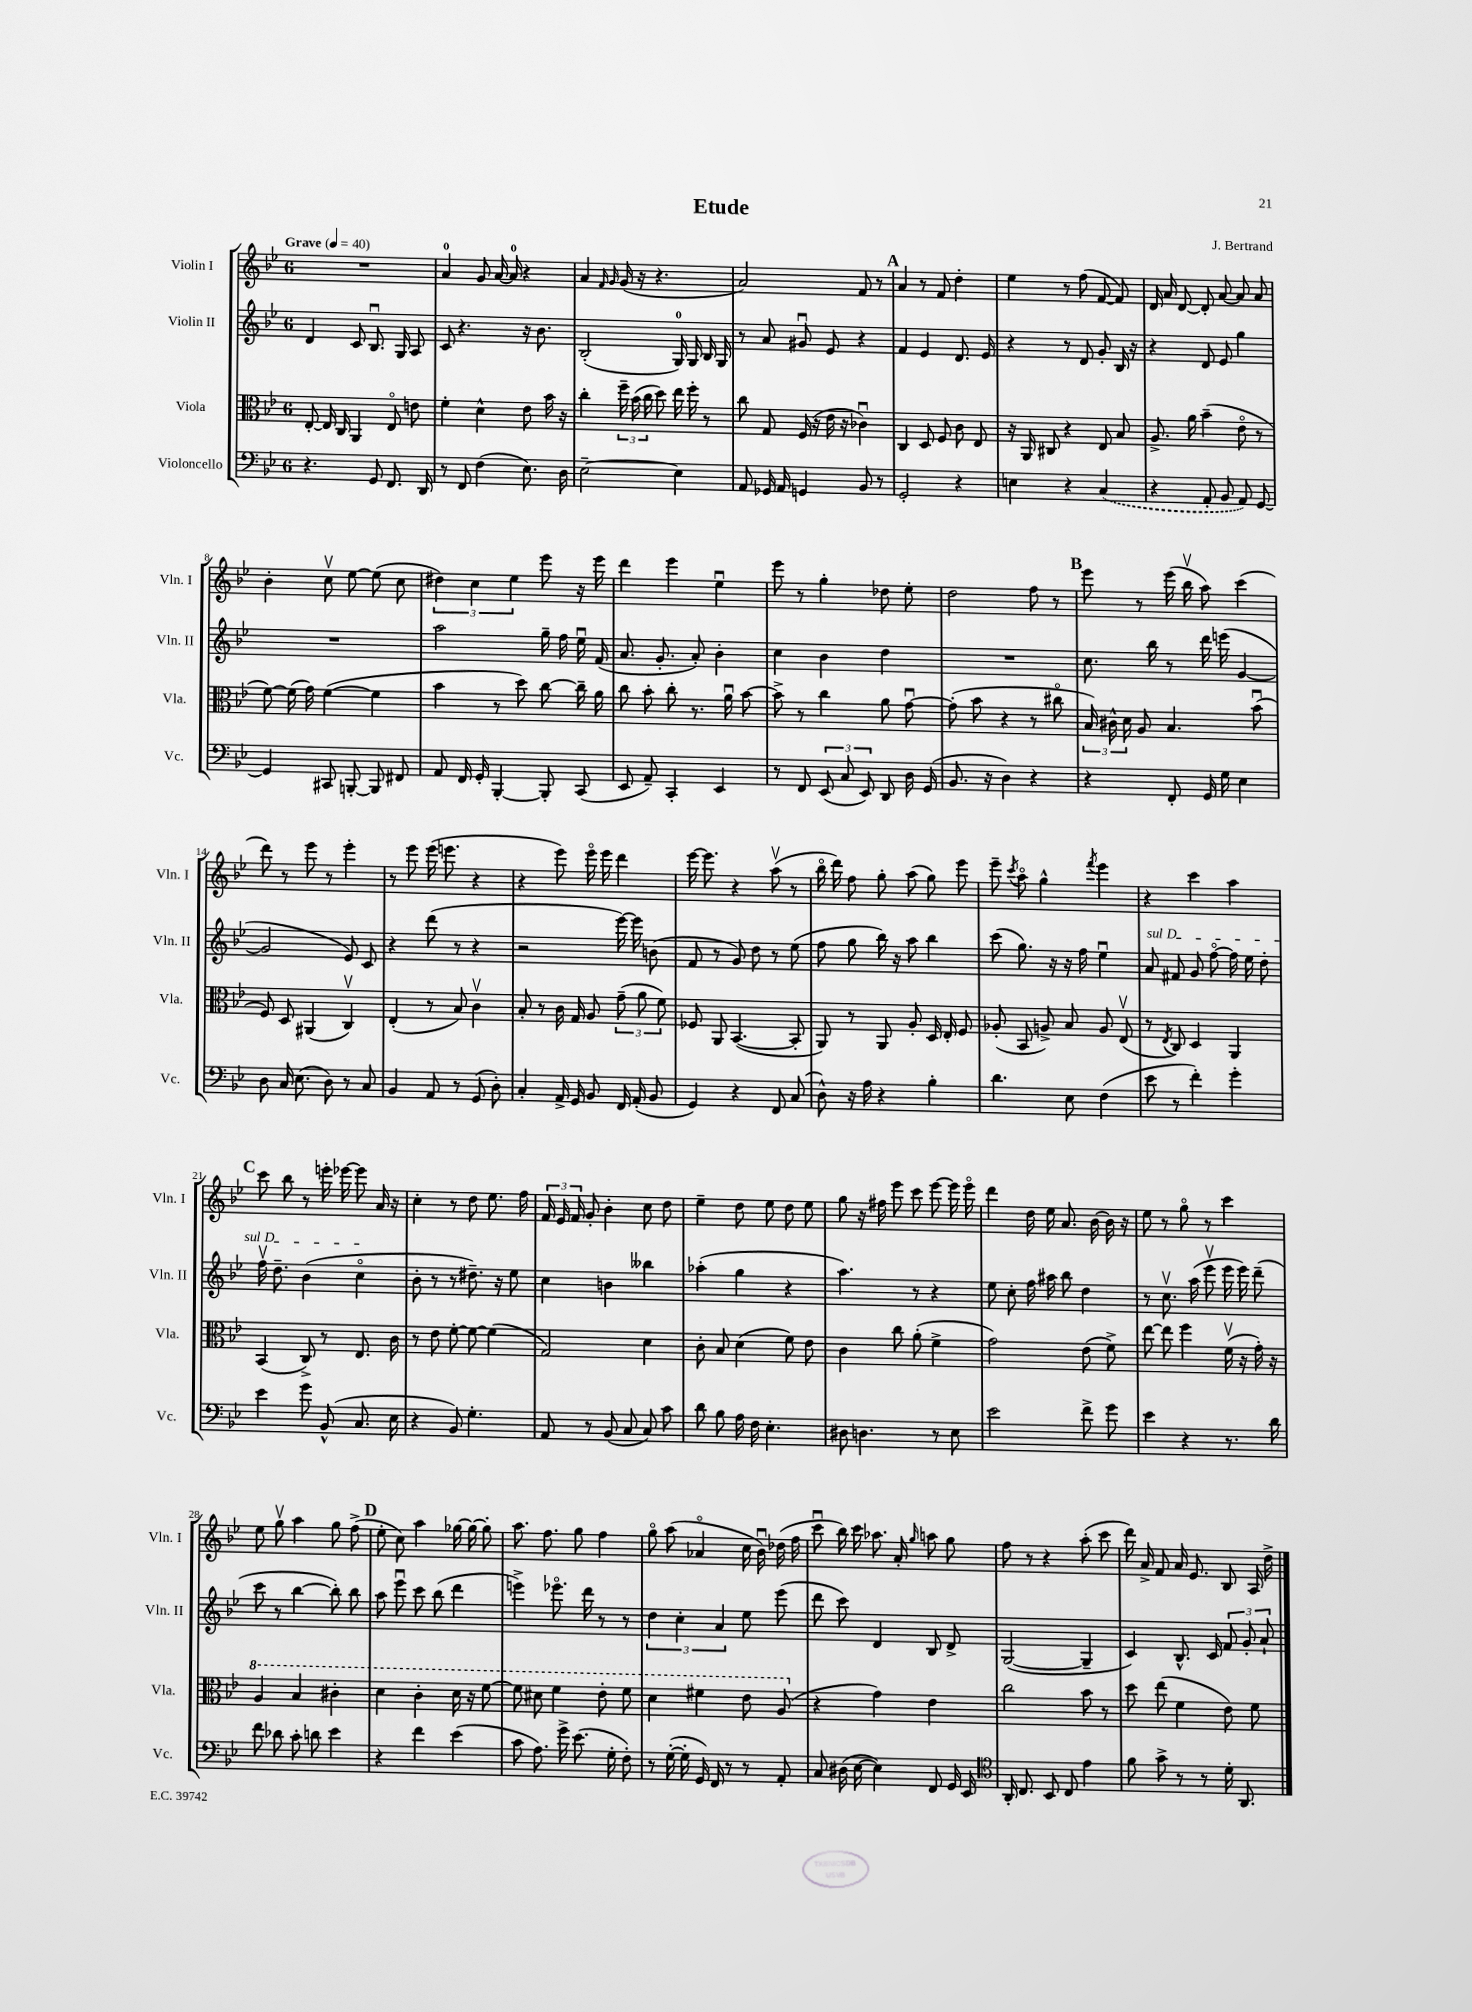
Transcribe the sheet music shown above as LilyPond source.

\header { title = "Etude" composer = "J. Bertrand" }
<<
\new StaffGroup <<
\new Staff = "s0" \with { instrumentName = "Violin I" shortInstrumentName = "Vln. I" } {
    \clef treble \key bes \major \once \override Staff.TimeSignature.style = #'single-digit \time 6/8 \tempo "Grave" 4 = 40
    \autoBeamOff R2. |
    a'4-0 g'8 a'16~ a'16-0 r4 |
    a'4 \grace { f'16 g'16 } g'16( r16 r4. |
    a'2) f'8 r8 |
    \mark \markup { \bold "A" } a'4 r8 f'8 d''4-. |
    ees''4 r8 f''8( f'8~ f'8) |
    d'16 a'16 d'8~ d'8-. a'8~ a'8 a'8 |
    bes'4-. c''8\upbow ees''8~ ees''8( c''8 |
    \tuplet 3/2 { dis''4) c''4 ees''4 } ees'''8 r16 ees'''16 |
    d'''4 ees'''4 ees''4\downbow |
    ees'''8 r8 g''4-. des''8 ees''8-. |
    d''2 f''8 r8 |
    \mark \markup { \bold "B" } ees'''8 r8 ees'''16( bes''16\upbow a''8) c'''4( |
    d'''8) r8 ees'''8 r8 ees'''4-. |
    r8 ees'''8 ees'''16( e'''8. r4 |
    r4 ees'''8) ees'''16\flageolet ees'''16 d'''4 |
    ees'''16~ ees'''8. r4 a''8\upbow( r8 |
    bes''16\flageolet d'''16) f''8 g''8-. a''8( g''8) ees'''8 |
    ees'''8-- \acciaccatura { c'''8 } a''8\flageolet g''4-^ \acciaccatura { f'''8 } ees'''4 |
    r4 c'''4 a''4 |
    \mark \markup { \bold "C" } c'''8 bes''8 r8 e'''16-. ees'''16~ ees'''8 a'16 r16 |
    c''4-. r8 d''8 ees''8. f''16 |
    \tuplet 3/2 { f'16 ees'16 f'16 } g'8-. bes'4-. c''8 d''8 |
    ees''4-- d''8 ees''8 d''8 ees''8 |
    g''8 r16 fis''16 ees'''8 c'''8 ees'''8~ ees'''16 ees'''16\flageolet |
    d'''4 d''16 ees''16 a'8. bes'16~ bes'16 r16 |
    ees''8 r8 g''8\flageolet r8 c'''4 |
    ees''8 g''8\upbow a''4 g''8 f''8->( |
    \mark \markup { \bold "D" } ees''8-. c''8) a''4 ges''16~ ges''16~ ges''8-. |
    a''8. f''8. g''8 f''4 |
    g''8\flageolet a''8( aes'4\flageolet c''16 bes'16\downbow) des''16( f''16 |
    c'''8\downbow bes''16) c'''16 aes''8. a'16-. \grace { g''16 } a''8 g''8 |
    f''8 r8 r4 a''8-.( c'''8 |
    d'''16) a'16-> f'8 a'16 ees'8. bes8 a16 d''16-> \bar "|." |
}
\new Staff = "s1" \with { instrumentName = "Violin II" shortInstrumentName = "Vln. II" } {
    \clef treble \key bes \major \once \override Staff.TimeSignature.style = #'single-digit \time 6/8
    \autoBeamOff d'4 c'8 bes8.\downbow g16 a8 |
    c'8 r4. r16 bes'8. |
    bes2-.( g16-0) g16 bes16 g16 |
    r8 a'8 gis'8\downbow ees'8 r4 |
    \mark \markup { \bold "A" } f'4 ees'4 d'8. ees'16 |
    r4 r8 d'8 g'8-. bes16 r16 |
    r4 d'8 ees'8 g''4 |
    R2. |
    a''2 g''16-- f''16 ees''16\downbow f'16( |
    a'8. g'8.-. a'8-.) bes'4-. |
    c''4 bes'4 d''4 |
    R2. |
    \mark \markup { \bold "B" } c''8. bes''16 r8 d'''16 e'''16( g'4~ |
    g'2 ees'8) c'8 |
    r4 d'''8( r8 r4 |
    r2 ees'''16~) ees'''16 b'8( |
    f'8 r8 g'8) d''8 r8 ees''8( |
    f''8 g''8 bes''16) r16 a''8 bes''4 |
    c'''8( g''8.) r16 r16 f''16 ees''4\downbow |
    \once \override TextSpanner.bound-details.left.text = \markup { \italic "sul D" } a'8\startTextSpan fis'8 g'8 f''8~\flageolet f''16 ees''16 d''8-. |
    \mark \markup { \bold "C" } f''16\upbow d''8.-- bes'4( c''4\flageolet\stopTextSpan |
    bes'8-. r8 r8 dis''8.--) r16 ees''8 |
    c''4 b'4 beses''4 |
    aes''4-.( g''4 r4 |
    a''4.) r8 r4 |
    ees''8 c''8-. f''16 ais''16 bes''8 d''4 |
    r8 c''8.\upbow a''16( ees'''8\upbow ees'''16 ees'''16) d'''8--( |
    c'''8 r8 bes''4~ bes''8-.) bes''8 |
    \mark \markup { \bold "D" } a''8 ees'''8\downbow c'''8 bes''8( d'''4 |
    e'''4->) ees'''8.\flageolet d'''16 r8 r8 |
    \tuplet 3/2 { d''4 c''4-. a'4 } ees''8 ees'''8( |
    d'''8 c'''8) d'4 bes8 d'8-> |
    g2~( g4-- |
    c'4) bes8.-^ c'16 \tuplet 3/2 { f'8 g'8-. a'8-! } \bar "|." |
}
\new Staff = "s2" \with { instrumentName = "Viola" shortInstrumentName = "Vla." } {
    \clef alto \key bes \major \once \override Staff.TimeSignature.style = #'single-digit \time 6/8
    \autoBeamOff ees8~-. ees16 c16 a,4 ees8\flageolet e'8 |
    f'4-. d'4-^ ees'8 bes'16 r16 |
    c''4-. \tuplet 3/2 { f''16-- bes'16( c''16 } d''8) ees''16 f''16-. r8 |
    c''8 g8 f16( r16 ees'16 r16 ces'4\downbow) |
    \mark \markup { \bold "A" } c4 d8 f8 c'8 ees8 |
    r16 a,16 cis8 r4 ees8 bes8 |
    a8.-> a'16 bes'4--( ees'8\flageolet r8 |
    f'8~) f'16( g'16) f'4~( f'4 |
    bes'4 r8 d''8) c''8~ c''16-- a'16 |
    c''8 bes'8-. c''8-. r8. a'16\downbow bes'8~ |
    bes'8-> r8 c''4 a'8 g'8~\downbow |
    g'8-.( bes'8 r4 r8 cis''8\flageolet |
    \mark \markup { \bold "B" } \tuplet 3/2 { bes16) cis'16-^ d'16 } a8 bes4. bes'8\downbow( |
    f8) d8 ais,4( c4\upbow) |
    ees4-.( r8 bes8) c'4\upbow |
    bes8-. r8 c'16 g16 a8 \tuplet 3/2 { g'8--( a'8 f'8) } |
    fes8 a,8 bes,4.~( bes,8-. |
    a,8) r8 a,8 a8-. d16 ees16-. f8 |
    aes8-.( bes,8 a8->) bes8 a8 ees8\upbow( |
    r8 \acciaccatura { ees8 } c8) d4 a,4 |
    \mark \markup { \bold "C" } bes,4( c8->) r8 ees8. c'16 |
    r8 ees'8 f'8~-. f'8~ f'4( |
    g2) d'4 |
    c'8-. bes8 d'4( f'8) ees'8 |
    c'4 c''8 a'8-.( f'4-> |
    g'2) ees'8( f'8->) |
    ees''8~ ees''8 f''4 f'16\upbow( r16 g'16-.) r16 |
    \ottava #1 a'4 bes'4 cis''4-. |
    \mark \markup { \bold "D" } d''4 c''4-. d''16 r16 f''8~ |
    f''8 dis''8 f''4 ees''8-. f''8 |
    d''4 fis''4 ees''8 a'8( \ottava #0 |
    r4 g'4) ees'4 |
    c''2 bes'8 r8 |
    d''8 ees''8( f'4 ees'8) f'8 \bar "|." |
}
\new Staff = "s3" \with { instrumentName = "Violoncello" shortInstrumentName = "Vc." } {
    \clef bass \key bes \major \once \override Staff.TimeSignature.style = #'single-digit \time 6/8
    \autoBeamOff r4. g,8 f,8. d,16 |
    r8 f,8 f4( ees8.) d16 |
    ees2~-- ees4 |
    a,8 ges,16 a,16 g,4 bes,8 r8 |
    \mark \markup { \bold "A" } g,2-. r4 |
    e4 r4 \once \slurDashed c4( |
    r4 a,8-. bes,8 a,8) g,8~ |
    g,4 cis,8 b,,8~-. b,,8 fis,8 |
    a,8 f,16 g,16-. bes,,4~-. bes,,8-. c,8( |
    ees,8 a,8--) c,4-. ees,4 |
    r8 f,8 \tuplet 3/2 { ees,8( c8 ees,8) } d,8 d16 g,16( |
    bes,8. r16 d4) r4 |
    \mark \markup { \bold "B" } r4 f,8-. g,16 g16 ees4 |
    d8 c16 ees8.( d8) r8 c8 |
    bes,4 a,8 r8 g,8( d8-.) |
    c4-. a,16-> g,16 bes,8 f,16 a,16-.( bes,8 |
    g,4) r4 f,8 c8( |
    d8-^) r16 a16 r4 bes4-. |
    d'4. ees8 f4( |
    ees'8 r8 f'4-.) g'4-. |
    \mark \markup { \bold "C" } ees'4 g'8 bes,8-^( c8. ees16 |
    r4 bes,8) g4.-. |
    a,8 r8 bes,8( c8 c8) c'8 |
    d'8 bes8 a16 f16 ees4.-. |
    dis8 d4. r8 ees8 |
    ees'2 f'8-> g'8 |
    ees'4 r4 r8. d'16 |
    f'8 des'8 c'8-. d'8 ees'4 |
    \mark \markup { \bold "D" } r4 f'4 ees'4( |
    c'8 a8.) g'16-> ees'8.( g16-. f8-.) |
    r8 g16~-.( g16-. g,16) f,16 r8 r8 a,8-. |
    c8 dis16( ees16~ ees4) f,8 g,16 ees,16 |
    \clef tenor a,16-. c8. bes,8 c8 ees'4 |
    f'8 g'8-> r8 r8 d'16-. a,8. \bar "|." |
}
>>
>>
